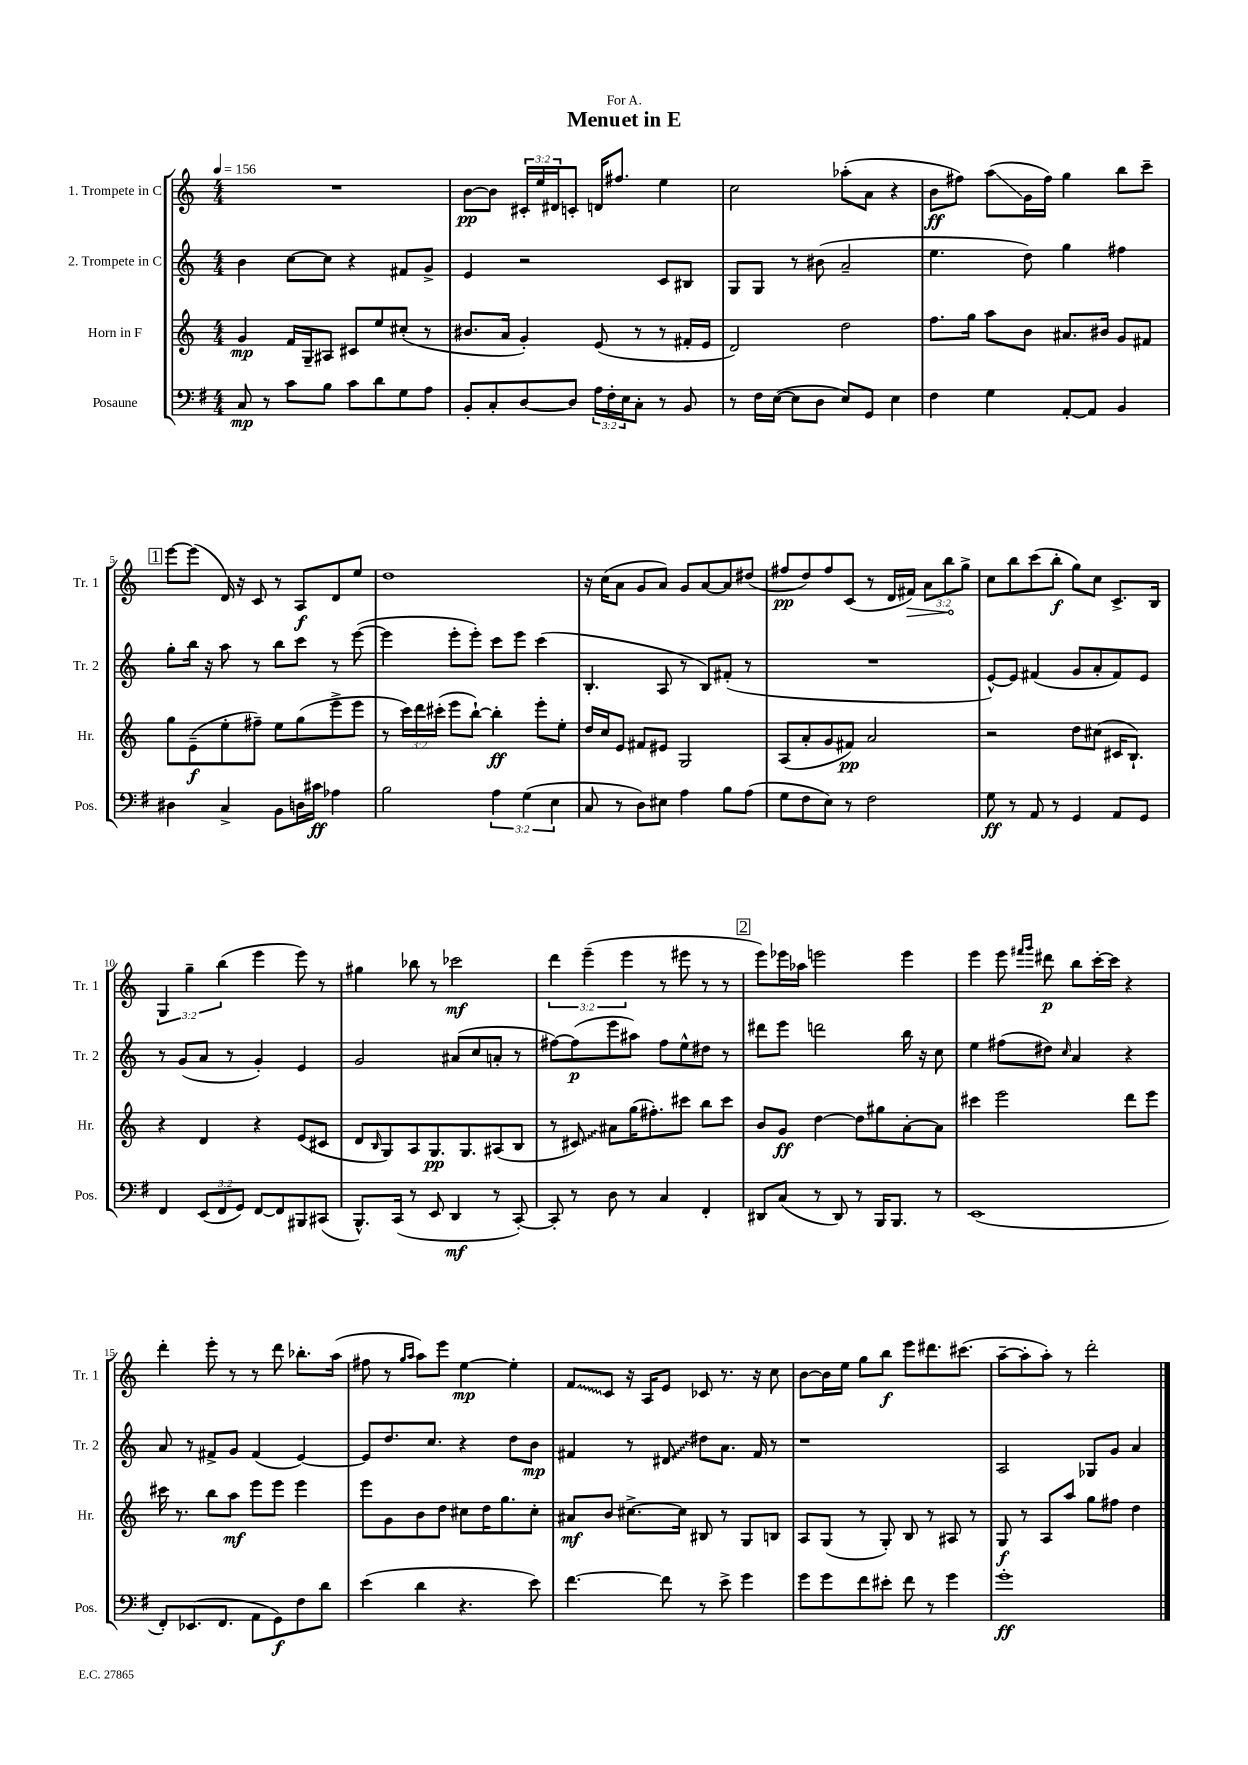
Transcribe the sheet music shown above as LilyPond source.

\header { title = "Menuet in E" dedication = "For A." }
<<
\new StaffGroup <<
\new Staff = "s0" \with { instrumentName = "1. Trompete in C" shortInstrumentName = "Tr. 1" } {
    \clef treble \key c \major \numericTimeSignature \time 4/4 \override Staff.TupletNumber.text = #tuplet-number::calc-fraction-text \tempo 4 = 156
    R1 |
    b'8~\pp b'8 \tuplet 3/2 { cis'16-. e''16 dis'16 } c'8-. d'16 fis''8. e''4 |
    c''2 aes''8-.( a'8 r4 |
    b'8\ff fis''8) a''8\glissando( g'16 fis''16) g''4 b''8 c'''8-- |
    \mark \markup { \box "1" } e'''8~ e'''8( d'16) r16 c'8 r8 a8\f d'8 e''8 |
    d''1 |
    r16 c''16( a'8 g'8 a'8) g'8 a'8~ a'8 dis''8( |
    fis''8\pp d''8) fis''8 c'8( r8 d'16 \once \override Hairpin.circled-tip = ##t fis'16\>) \tuplet 3/2 { a'8 b''8\! g''8-> } |
    c''8 b''8 c'''8( b''8-.\f g''8) c''8 c'8.-> b16 |
    \tuplet 3/2 { g4 g''4-- b''4( } e'''4 e'''8) r8 |
    gis''4 bes''8 r8 ces'''2\mf |
    \tuplet 3/2 { d'''4 e'''4--( e'''4 } r8 eis'''8 r8 r8 |
    \mark \markup { \box "2" } e'''8) ees'''16 aes''16 e'''2 e'''4 |
    e'''4 e'''8 \grace { fis'''16 g'''16 } dis'''8\p b''8 c'''16~-. c'''16 r4 |
    d'''4-. e'''8-. r8 r8 d'''8 bes''8.-. a''16( |
    fis''8 r8 \grace { g''16 a''16 } a''8) e'''8 e''4~\mp e''4-. |
    \once \override Glissando.style = #'zigzag f'8\glissando c'8 r16 a16 e'8 ces'8 r8. r16 c''8 |
    b'8~ b'16 e''16 g''8 b''8\f e'''8 dis'''8. cis'''8.( |
    a''8~-- a''8-. a''8-.) r8 d'''2-. \bar "|." |
}
\new Staff = "s1" \with { instrumentName = "2. Trompete in C" shortInstrumentName = "Tr. 2" } {
    \clef treble \key c \major \numericTimeSignature \time 4/4
    b'4 c''8~ c''8 r4 fis'8 g'8-> |
    e'4 r2 c'8 bis8 |
    g8 g8 r8 bis'8( a'2-- |
    e''4. d''8) g''4 fis''4 |
    \mark \markup { \box "1" } g''8-. b''16 r16 a''8 r8 b''8 c'''8 r8 e'''8~( |
    e'''4 e'''8-. e'''8-.) c'''8 e'''8 c'''4( |
    b4.-. a8 r8 b8) fis'8-.( r8 |
    R1 |
    e'8~-^) e'8 fis'4( g'8 a'8-. fis'8) e'8 |
    r8 g'8( a'8 r8 g'4-.) e'4 |
    g'2 ais'8( c''8 a'8-. r8 |
    fis''8~) fis''8\p( e'''8 ais''8) fis''8 e''8-^ dis''8 r8 |
    \mark \markup { \box "2" } dis'''8 e'''8 d'''2 b''16 r16 c''8 |
    e''4 fis''8( dis''8) \grace { c''16 } a'4 r4 |
    a'8 r8 fis'8-> g'8 fis'4( e'4~) |
    e'8 d''8. c''8. r4 d''8 b'8\mp |
    fis'4 r8 \once \override Glissando.style = #'zigzag dis'8\glissando dis''8 a'8. fis'16 r8 |
    r1 |
    a2 ges8 g'8 a'4 \bar "|." |
}
\new Staff = "s2" \with { instrumentName = "Horn in F" shortInstrumentName = "Hr." } {
    \clef treble \key c \major \numericTimeSignature \time 4/4 \override Staff.TupletNumber.text = #tuplet-number::calc-fraction-text
    g'4\mp f'16 g16-- ais8 cis'8 e''8 cis''8-.( r8 |
    bis'8. a'16 g'4-.) e'8( r8 r8 fis'16-. e'16 |
    d'2) d''2 |
    f''8. g''16 a''8 b'8 ais'8. bis'16 g'8 fis'8 |
    \mark \markup { \box "1" } g''8 e'8--\f( e''8-. fis''8--) e''8 g''8( e'''8-> e'''8 |
    r8 \tuplet 3/2 { c'''16) d'''16 cis'''16-.( } e'''8 b''8~-!) b''4-.\ff e'''8-. e''8-. |
    d''16 c''16 e'8 fis'8 eis'8 g2 |
    a8( a'8-. g'8 fis'8\pp) a'2 |
    r2 d''8 cis''8( cis'16 b8.-!) |
    r4 d'4 r4 e'8( cis'8 |
    d'8 \grace { b16 } g8) a8 g8.\pp g8. ais8( b8 |
    r8 \once \override Glissando.style = #'zigzag cis'8\glissando) ais'8 g''16( fis''8.-.) cis'''8 b''8 cis'''8 |
    \mark \markup { \box "2" } b'8 g'8\ff d''4~ d''8 gis''8 a'8~-. a'8 |
    cis'''4 e'''2 d'''8 e'''8 |
    cis'''16 r8. b''8 a''8\mf e'''8 e'''8 e'''4 |
    e'''8 g'8 b'8 d''8 cis''8 d''16 g''8. cis''8-. |
    ais'8\mf b'8 cis''8.~-> cis''16 bis8 r8 g8 b8 |
    a8 g8( r8 g8-.) b8 r8 ais8 r8 |
    g8\f r8 a8 a''8 g''8 fis''8 d''4 \bar "|." |
}
\new Staff = "s3" \with { instrumentName = "Posaune" shortInstrumentName = "Pos." } {
    \clef bass \key g \major \numericTimeSignature \time 4/4 \override Staff.TupletNumber.text = #tuplet-number::calc-fraction-text
    c8\mp r8 c'8 b8 c'8 d'8 g8 a8 |
    b,8-. c8-. d8~ d8 \tuplet 3/2 { a16 fis16-. e16 } c8-. r8 b,8 |
    r8 fis16 e16~( e8 d8 e8) g,8 e4 |
    fis4 g4 a,8~-. a,8 b,4 |
    \mark \markup { \box "1" } dis4 c4-> b,8 d16 cis'16\ff aes4 |
    b2 \tuplet 3/2 { a4 g4( e4 } |
    c8 r8 d8) eis8 a4 b8 a8( |
    g8 fis8 e8) r8 fis2 |
    g8\ff r8 a,8 r8 g,4 a,8 g,8 |
    fis,4 \tuplet 3/2 { e,8( fis,8 g,8) } fis,8~ fis,8 bis,,8 cis,8( |
    b,,8.-^) c,16( r8 e,8 d,4\mf r8 c,8~-.) |
    c,8-. r8 d8 r8 c4 fis,4-. |
    \mark \markup { \box "2" } dis,8 c8( r8 dis,8) r8 b,,16 b,,8. r8 |
    e,1( |
    fis,8-.) ees,8.( fis,8. a,8 g,8\f) fis8 d'8 |
    e'4( d'4 r4. e'8) |
    fis'4.~ fis'8 r8 e'8-> g'4 |
    g'8 g'8 fis'8 eis'8-. fis'8 r8 g'4 |
    g'1-.\ff \bar "|." |
}
>>
>>
